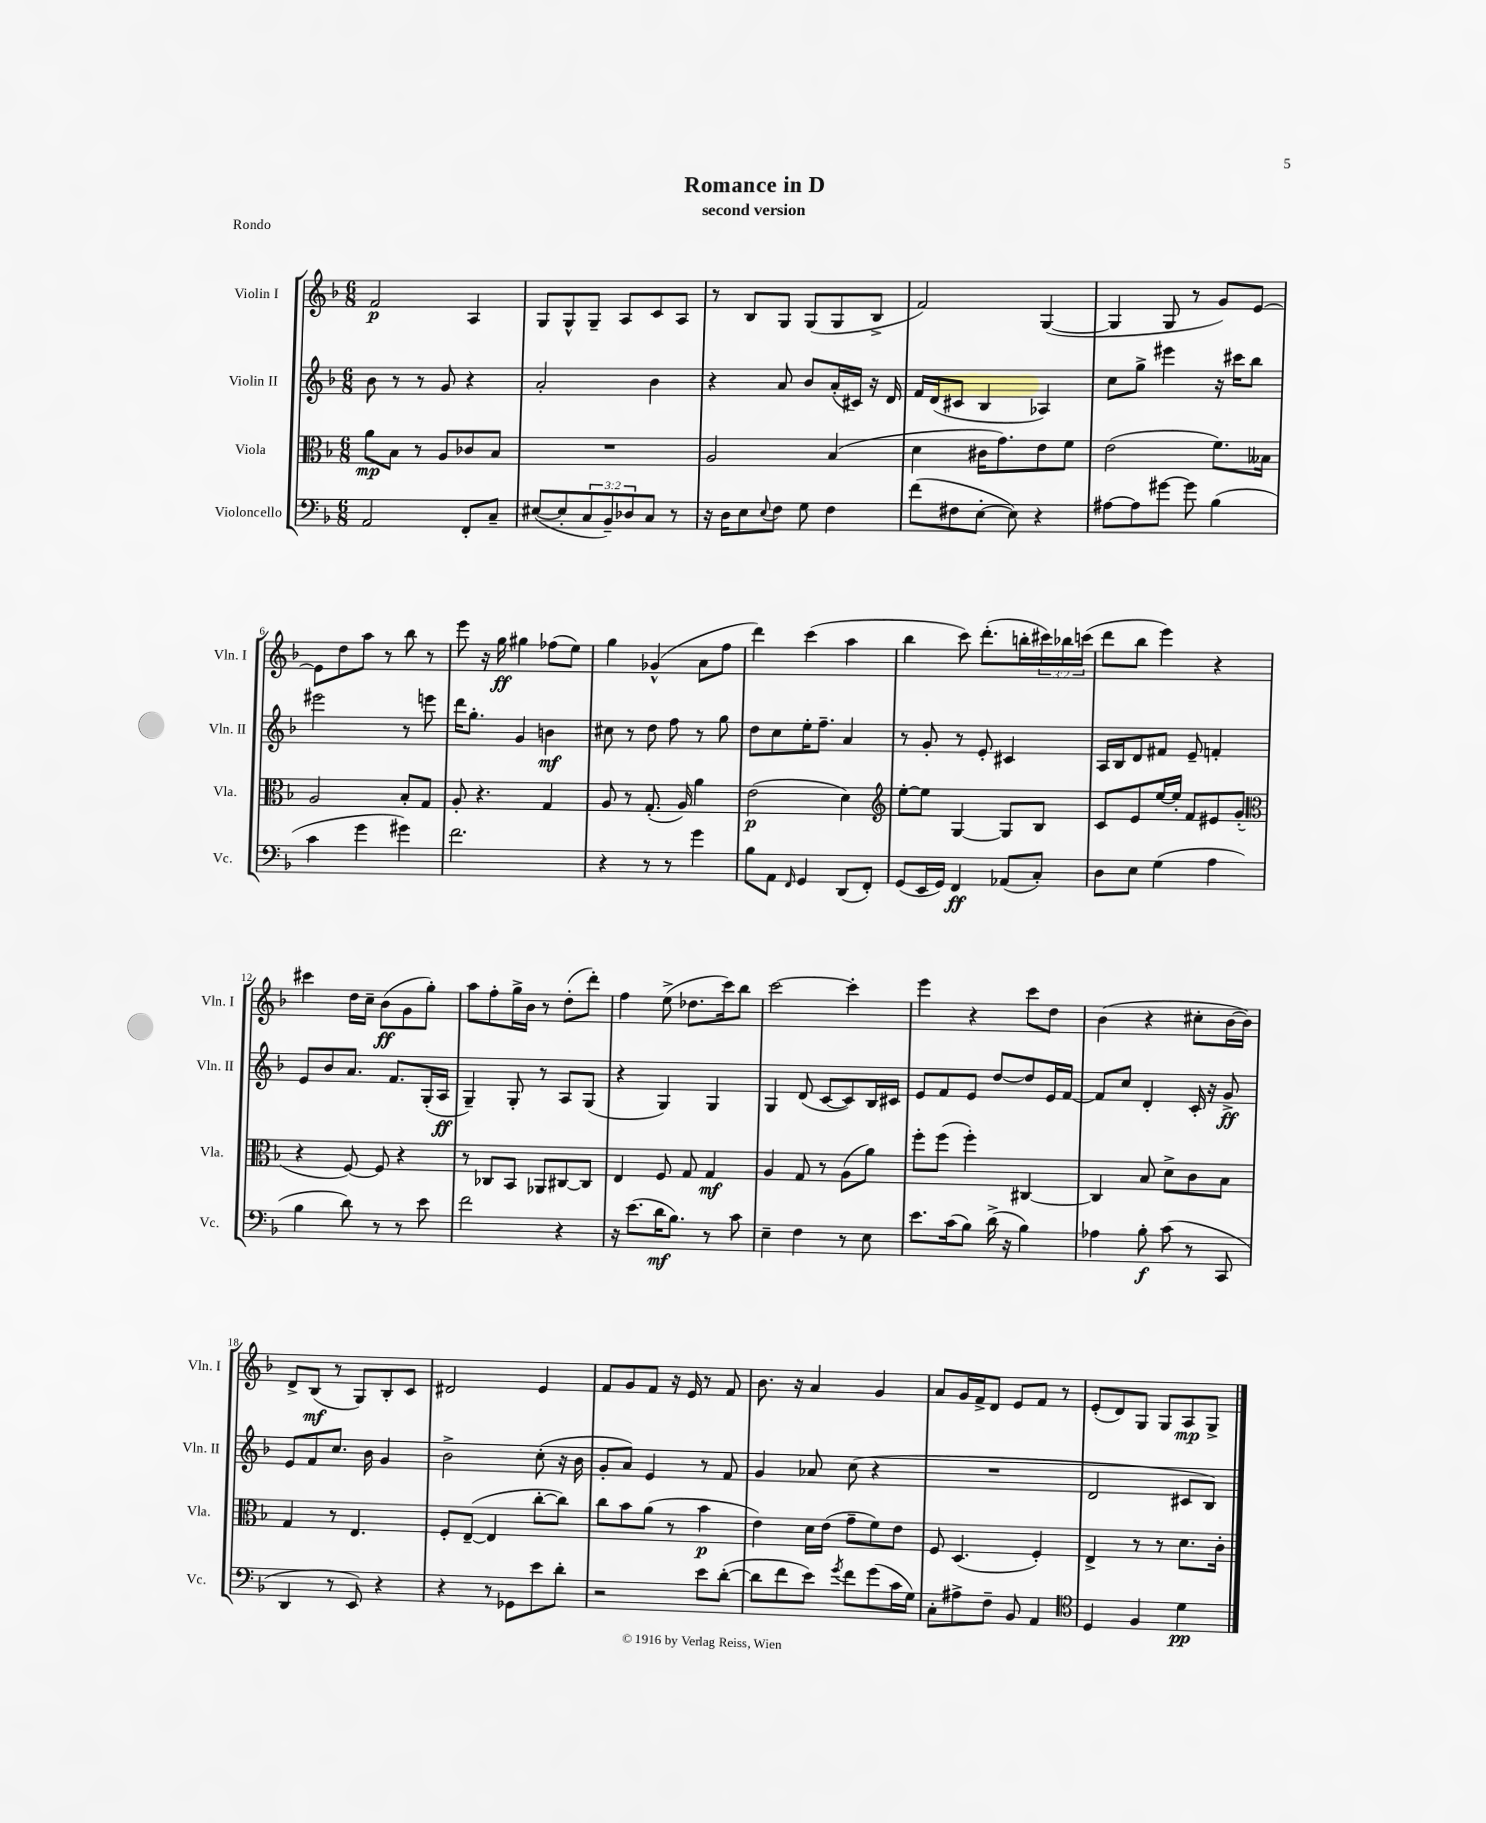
\header { title = "Romance in D" subtitle = "second version" piece = "Rondo" }
<<
\new StaffGroup <<
\new Staff = "s0" \with { instrumentName = "Violin I" shortInstrumentName = "Vln. I" } {
    \clef treble \key f \major \numericTimeSignature \time 6/8 \override Staff.TupletNumber.text = #tuplet-number::calc-fraction-text
    f'2\p a4 |
    g8 g8-^ g8-- a8 c'8 a8 |
    r8 bes8 g8 g8( g8 bes8-> |
    f'2) g4~( |
    g4 g8 r8 g'8) e'8~ |
    e'8 d''8 a''8 r8 bes''8 r8 |
    e'''8 r16 g''16\ff gis''4 fes''8( e''8) |
    g''4 ges'4-^( a'8 f''8 |
    d'''4) c'''4( a''4 |
    bes''4 c'''8) d'''8.-.( b''16-. \tuplet 3/2 { cis'''16) bes''16 c'''16( } |
    d'''8 bes''8 e'''4) r4 |
    cis'''4 d''16 c''16-- bes'8\ff( g'8 g''8-.) |
    a''8 f''8-. g''16-> bes'16 r8 d''8-.( d'''8-.) |
    f''4 e''8->( des''8. c'''16) bes''8 |
    c'''2~ c'''4-. |
    e'''4 r4 c'''8 d''8 |
    bes'4( r4 cis''8-. bes'16~ bes'16) |
    d'8-> bes8\mf( r8 g8) bes8-. c'8 |
    dis'2 e'4 |
    f'8 g'8 f'8 r16 e'16 r8 f'8 |
    bes'8. r16 a'4 g'4 |
    a'8 g'16 f'16-> d'8 e'8 f'8 r8 |
    e'8-.( d'8) g8 g8 a8\mp g8-> \bar "|." |
}
\new Staff = "s1" \with { instrumentName = "Violin II" shortInstrumentName = "Vln. II" } {
    \clef treble \key f \major \numericTimeSignature \time 6/8
    bes'8 r8 r8 g'8 r4 |
    a'2-. bes'4 |
    r4 a'8 bes'8 a'16-.( cis'16) r16 d'16 |
    f'16 d'16( cis'8 bes4 aes4) |
    c''8 g''8-> eis'''4 r16 cis'''16 bes''8 |
    eis'''2 r8 e'''8 |
    d'''16 g''8.-. g'4 b'4\mf |
    cis''8 r8 d''8 f''8 r8 g''8 |
    d''8 c''8 e''16-. f''8.-- a'4 |
    r8 g'8-. r8 e'8-. cis'4 |
    a16 bes16 d'8 fis'8 e'8-- f'4-. |
    e'8 bes'8 a'8. f'8. g16-.( a16\ff |
    g4--) g8-. r8 a8 g8( |
    r4 g4) g4 |
    g4 d'8( c'8~ c'8) bes16 cis'16 |
    e'8 f'8 e'8 d''8~ d''8 e'16 f'16~ |
    f'8 c''8 d'4-. c'16-. r16 g'8->\ff |
    e'8 f'8 c''8. bes'16 g'4 |
    bes'2-> c''8-.( r16 bes'16 |
    g'8-. a'8) e'4 r8 f'8 |
    g'4 aes'8 c''8( r4 |
    R2. |
    d'2 cis'8 bes8) \bar "|." |
}
\new Staff = "s2" \with { instrumentName = "Viola" shortInstrumentName = "Vla." } {
    \clef alto \key f \major \numericTimeSignature \time 6/8
    a'8\mp bes8 r8 a8 ces'8 bes8 |
    R2. |
    a2 bes4( |
    d'4 cis'16 g'8.) e'8 f'8 |
    e'2( f'8.) beses16 |
    a2 bes8-. g8 |
    a8-. r4. g4 |
    a8 r8 g8.-.( a16) a'4 |
    e'2\p( d'4) |
    \clef treble e''8~-. e''8 g4~ g8 bes8 |
    c'8 e'8 e''16~ e''16-. f'8 eis'8 g'8-.( |
    \clef alto r4 f8~) f8 r4 |
    r8 ces8 bes,8 aes,8 cis8~ cis8 |
    e4 f8 g8 g4\mf |
    a4 g8 r8 a8( a'8) |
    f''8-. f''8( f''4-.) cis4~ |
    cis4 bes8 d'8-> c'8 bes8 |
    g4 r8 e4. |
    f8-. e8~--( e4 c''8~-. c''8) |
    c''8 bes'8 a'8( r8 bes'4\p |
    e'4) d'16 e'16( g'8-- f'8) e'8 |
    f8 d4.( f4-.) |
    e4-> r8 r8 d'8. c'16-. \bar "|." |
}
\new Staff = "s3" \with { instrumentName = "Violoncello" shortInstrumentName = "Vc." } {
    \clef bass \key f \major \numericTimeSignature \time 6/8 \override Staff.TupletNumber.text = #tuplet-number::calc-fraction-text
    a,2 f,8-. c8-- |
    eis8~( eis8-. \tuplet 3/2 { c8 bes,8--) des8 } c8 r8 |
    r16 d16 e8 \appoggiatura { e8 } f8 g8 f4 |
    f'8( fis8 e8~-. e8) r4 |
    ais8~ ais8 gis'8~ gis'8 bes4( |
    c'4 g'4 gis'4) |
    f'2. |
    r4 r8 r8 g'4 |
    bes8 a,8 \grace { f,16 } g,4 d,8( f,8-.) |
    g,8( e,16 g,16) f,4\ff aes,8( c8-.) |
    d8 e8 g4( a4 |
    bes4 d'8) r8 r8 e'8 |
    f'2 r4 |
    r16 e'8.( d'16\mf bes8.) r8 c'8 |
    e4-- f4 r8 e8 |
    e'8. c'16( bes8) d'16->( r16 bes4) |
    aes4 bes8-.\f c'8( r8 c,8 |
    d,4 r8 e,8) r4 |
    r4 r8 ges,8 e'8 d'8-. |
    r2 e'8 d'8~-.( |
    d'8 f'8 e'8) \acciaccatura { g'8 } f'8 g'8( c'16 g16) |
    c8-. ais8-> f8-- bes,8 a,4 |
    \clef tenor d4 f4 d'4\pp \bar "|." |
}
>>
>>
